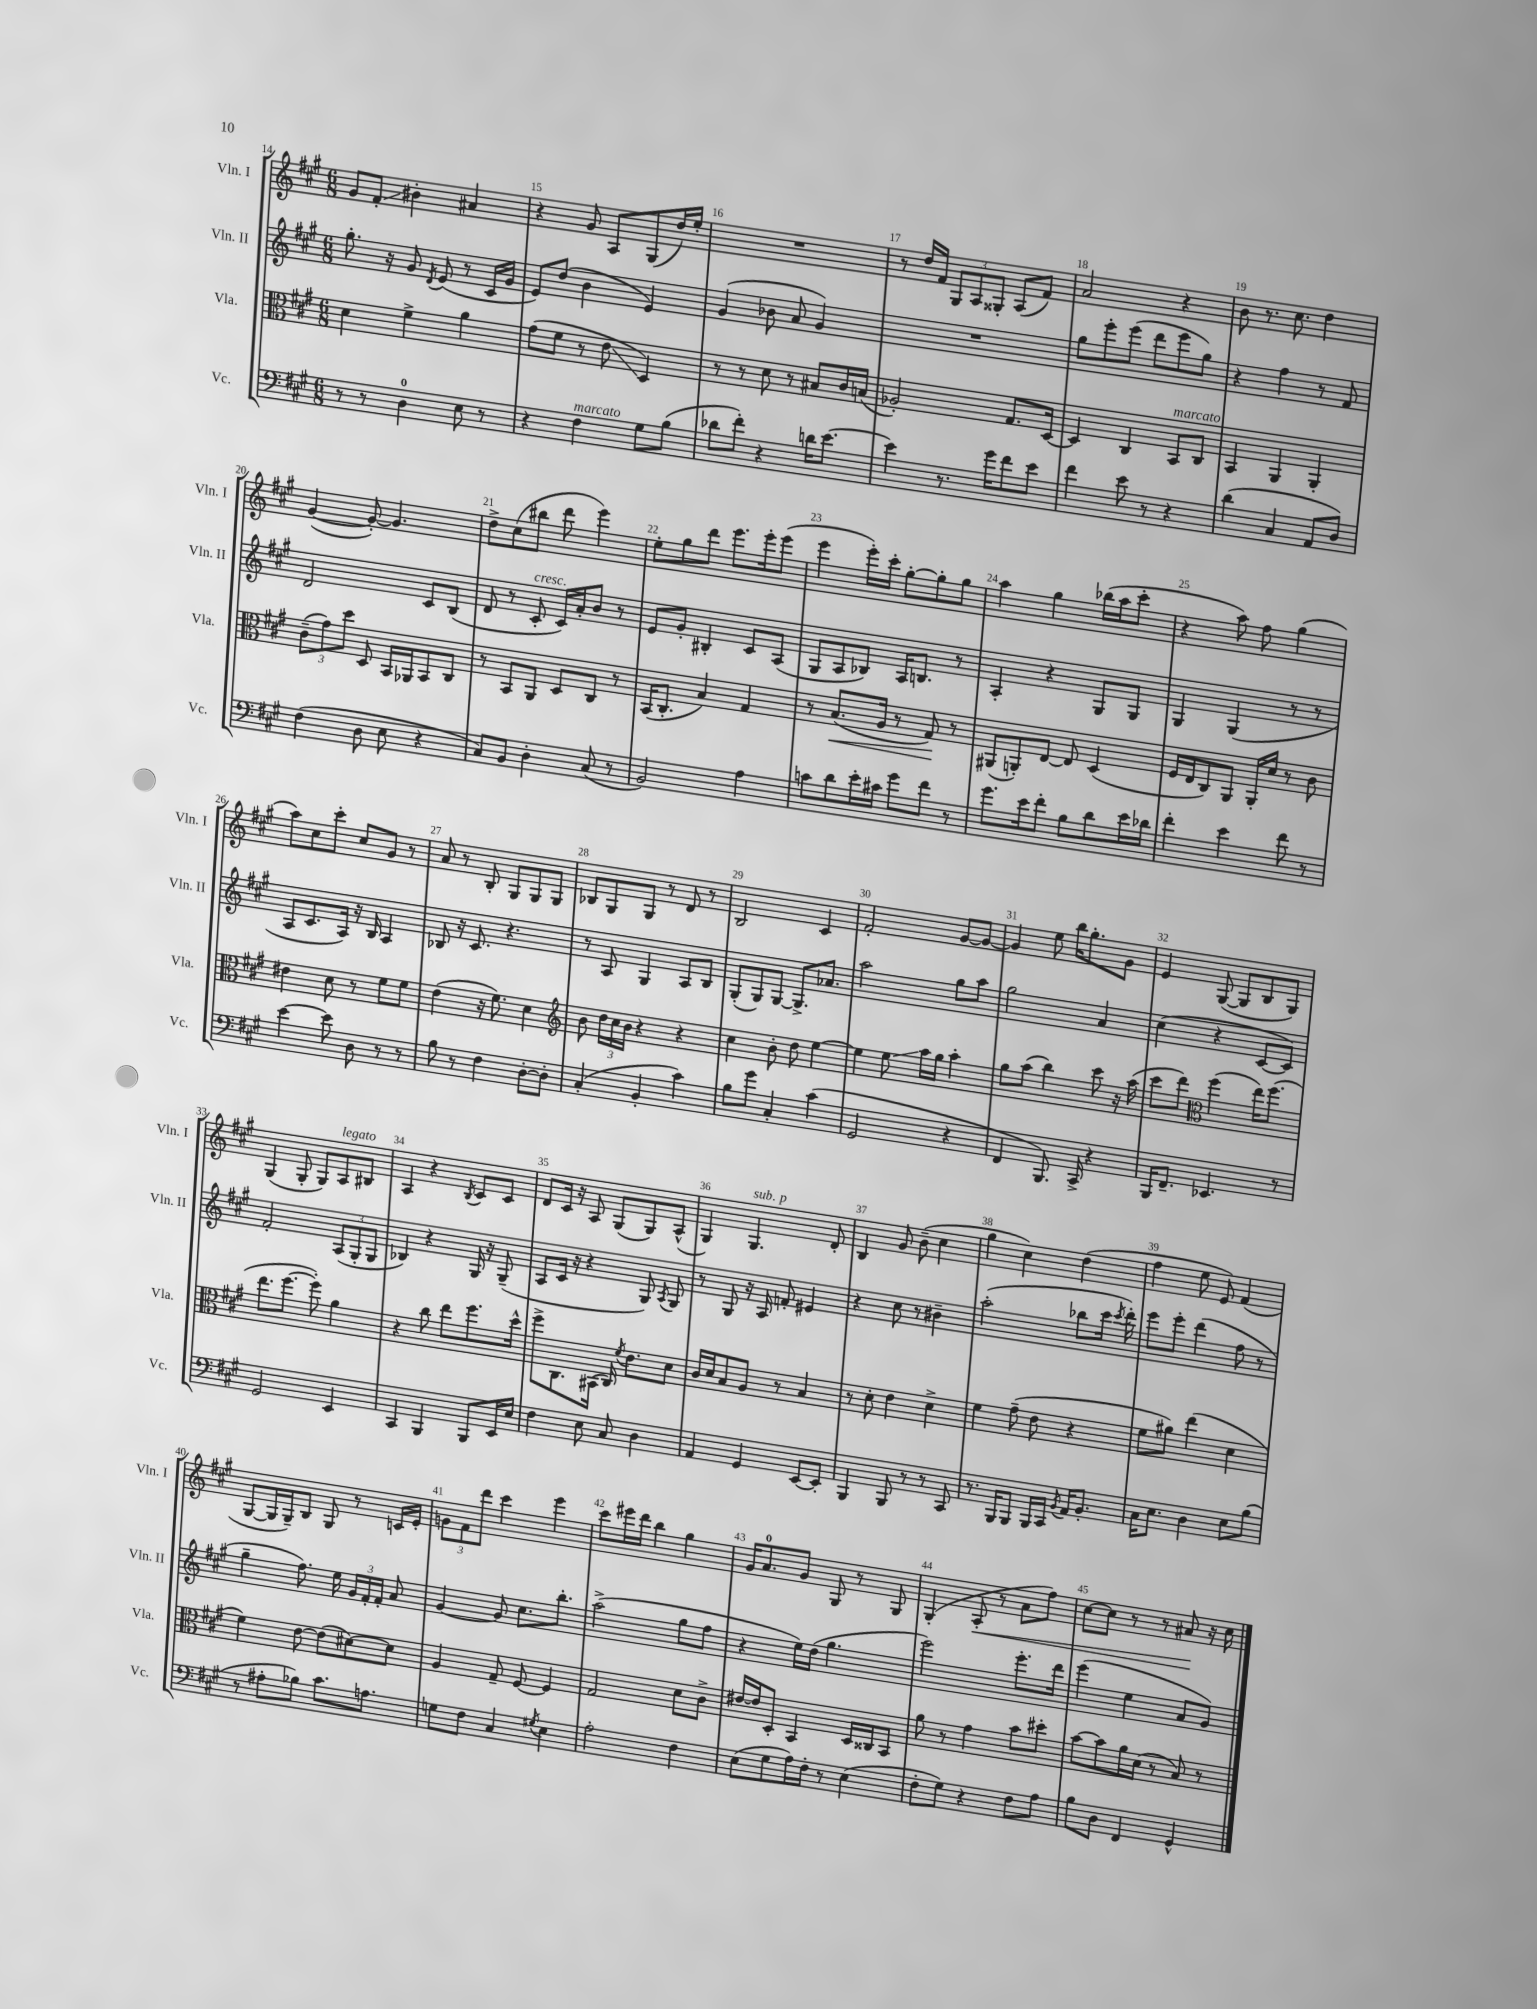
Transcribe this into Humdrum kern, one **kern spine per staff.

**kern	**kern	**kern	**kern
*staff4	*staff3	*staff2	*staff1
*clefF4	*clefC3	*clefG2	*clefG2
*k[f#c#g#]	*k[f#c#g#]	*k[f#c#g#]	*k[f#c#g#]
*M6/8	*M6/8	*M6/8	*M6/8
8r	4d\	8.gg#'\	8g#/L
8r	.	.	8f#'/J
.	.	16r	.
4D\	4f#^\	8g#/	4b#'\
.	.	8qd/	.
.	.	(8e/	.
8E\	4a\	8r	4a#/
8r	.	16c#/LL	.
.	.	16g#/JJ	.
=	=	=	=
4r	(8g#\L	8e/L)	4r
.	8f#\J	(8dd/J	.
4F#\	8r	4b\	8g#/
.	8e\	.	8A/L
8G#\L	4D/)	4e/)	(8G#/
(8B\J	.	.	16dd/L)
.	.	.	16ee'/JJ
=	=	=	=
8d-\L	8r	(4g#/	2.r
8f#'\J)	8r	.	.
4r	8d\	8b-\	.
.	8r	8a/	.
16d\LK	8B#/L	4g#/)	.
[8.e\J	.	.	.
.	16c#/L	.	.
.	(16B/JJ	.	.
=	=	=	=
4e\]	2A-'/)	2.r	8r
.	.	.	16dd/LL
.	.	.	16f#/JJ
8.r	.	.	12G#/L
.	.	.	12A/
.	.	.	12G##'/J
16g#\LK	.	.	.
8f#\	8.G#/L	.	(8A/L
8e\J	.	.	8f#/J)
.	[16D/Jk	.	.
=	=	=	=
4f#\	4D/]	8gg#\L	2a/
.	.	8eee'\	.
8e\	4C#/	(8eee\J	.
8r	.	8ddd\L	.
4r	8BB/L	8eee\	4r
.	8C#/J	8gg#\J)	.
=	=	=	=
(4d\	4BB/	4r	8b\
.	.	.	8.r
4C#/	4AA/	4ff#\	.
.	.	.	8.cc#\
8AA/L	4AA'/	8r	4dd\
8D/J)	.	8f#/	.
=	=	=	=
(4F#\	(12c#~\L	2d/	([4g#/
.	12g#\)	.	.
.	12dd\J	.	.
8D\	8D/	.	8g#'/_)
8E\	16BB/LL	.	4.g#/]
.	16AA-/J	.	.
4r	8BB/	8c#/L	.
.	8C#/J	(8B/J	.
=	=	=	=
8C#/L)	8r	8d/	8dd^\L
8BB/J	8BB/L	8r	(8cc#\
4D'\	8AA/J	8c#'/	8bb#\J
.	8D/L	16c#/LL)	8ddd\
.	.	16a'/J	.
(8C#/	8C#/J	8b/J	4eee\)
8r	8r	8r	.
=	=	=	=
2BB/)	(16BB/LK	8e/L	8ee'\L
.	8.C#'/J	.	.
.	.	8g#'/J	8gg#\
.	4B/)	4B#'/	8ddd\J
.	.	.	8.eee\L
4A\	4G#/	8c#/L	.
.	.	.	16eee'\k
.	.	(8A/J	(8eee\J
=	=	=	=
8c\L	8r	8G#/L	4eee\
8d\	(8.B/L	8A/	.
16e'\L	.	8B-/J)	16eee'\LL)
16c#\JJ	16A/Jk	.	16ccc#'\JJ
8g#\L	8r	16A/LK	[8gg#'\L
.	.	8.B/J	.
8f#\J	8G#/)	.	8gg#'\]
8r	8r	8r	8gg#\J
=	=	=	=
8.g#\L	(8AA#/L	4A'/	4aa\
.	8AA'/)	.	.
16e\k	.	.	.
8f#'\J	[8E/J	4r	4gg#\
8B\L	8E/]	.	.
8d\	(4D/	8G#/L	(16bb-\LL
.	.	.	16aa\J
16e\L	.	8G#/J	8ccc#'\J
16d-\JJ	.	.	.
=	=	=	=
4f#'\	16F#/LL	4G#/	4r
.	16E/J	.	.
.	8C#/)	.	.
4e\	8AA/J	(4G#/	8aa\)
.	16AA'/LL	.	8ff#\
.	16d/JJ	.	.
8f#\	8r	8r	(4gg#\
8r	8c#\	8r	.
=	=	=	=
[4e\	4e#\	8A/L	8aa\L)
.	.	8.c#/	8cc#\
8e\]	8d\	.	8ccc#'\J
.	.	16A/Jk)	.
8D\	8r	16r	8cc#/L
.	.	16B/	.
8r	8f#\L	4A/	8g#/J
8r	8f#\J	.	8r
=	=	=	=
8B\	(4e\	8B-/	8a/
8r	.	16r	8r
.	.	8.c#/	.
4F#\	16r	.	8B'/
.	8.f#\)	.	.
.	.	4.r	8G#/L
[8D'\L	4d\	.	8G#/
8D'\]J	.	.	8G#/J
=	=	=	=
*	*clefG2	*	*
(4C#'/	8b\	8r	8B-/L
.	24dd\LL	8A/	8G#/
.	24cc#\	.	.
.	24b\JJ	.	.
4BB'/	4r	4G#/	8G#/J
.	.	.	8r
4c#\)	4r	8A/L	8d/
.	.	8B/J	8r
=	=	=	=
8B\L	4cc#\	(8G#'/L	2B/
8g#\J	.	8G#/)	.
4C#'/	8b'\	[8G#/J	.
.	8dd\	8.G#^/]L	.
(4c#\	[4ee\	.	4c#/
.	.	8.a-/J	.
=	=	=	=
2GG#/	4ee\]	2aa\	2f#'/
.	8ee\	.	.
.	16aa\LL	.	.
.	16gg#\JJ	.	.
4r	4aa'\	8gg#\L	[8g#/L
.	.	8aa\J	8g#/_J
=	=	=	=
4FF#/	8gg#\L	2gg#\	4g#/]
.	(8aa\J	.	.
8.BBB/)	4bb\)	.	8ee\
.	.	.	16bb\LK
16CC#^/	.	.	8.gg#'\
4r	8ccc#\	4a/	.
.	16r	.	8g#\J
.	(16aa\	.	.
=	=	=	=
16BBB/LK	8ccc#\L	(4cc#\	4e/
8.FF#~/J	.	.	.
.	8ddd\J)	.	.
*	*clefC3	*	*
4.EE-/	(4ff#\	4r	([8G#/
.	.	.	8G#/]L
.	16ee\LK)	[8c#/L	8B/
.	(8.ff#\J	.	.
8r	.	8c#/]J)	8G#/J)
=	=	=	=
2GG#/	8.ee\L	2f#'/	(4G#/
.	[8.ff#\J	.	.
.	.	.	8G#'/
.	8ff#'\])	.	8G#/L)
4EE/	4a\	(12A/L	8A/
.	.	12G#'/	.
.	.	.	8B#/J
.	.	12G#/J	.
=	=	=	=
4CC#/	4r	4B-/)	4A/
4BBB/	8cc#\	4r	4r
.	8ee\L	.	.
.	.	.	8qB/
8BBB/L	8.ff#\	16G#/	8c#/L
.	.	16r	.
16EE/L	.	(8G#~/	8c#/J
16E/JJ	16dd^^\Jk	.	.
=	=	=	=
4F#\	8ff#^\L	8A/L	8d/L
.	8.C#\	16c#/Jk	16c#/Jk
.	.	16r	16r
8E\	.	4r	8A/
.	(16BB#\Jk	.	.
8C#/	16C#/)	.	(8G#/L
.	8qf#/	.	.
.	8.e\L	.	.
4D\	.	8G#/)	8G#/)
.	.	8qA/	.
.	8d\J	8G#/	(8A^^/J
=	=	=	=
4AA/	16c#/LL	8r	4G#/)
.	16d/J	.	.
.	8B/	8G#/	.
4GG#/	8A/J	16r	4.G#/
.	.	16A/	.
.	8r	8f'/	.
[8EE/L	4B/	4e#/	.
8EE'/]J	.	.	8d'/
=	=	=	=
4BBB/	8r	4r	4B/
.	8d'\	.	.
8BBB/	4e\	8cc#\	8g#/
8r	.	8r	(8b~\
8r	4d^\	4b#~\	4cc#\
8CC#/	.	.	.
=	=	=	=
8.r	4f#\	(2aa'\	4gg#\
16BBB/LK	.	.	.
8BBB/J	(8g#~\	.	4cc#\)
16BBB/LL	8e\	.	.
16CC#/JJ	.	.	.
8qBB/	.	.	.
16AA/LK	4r	8bb-\L	(4dd\
8.BB'/J	.	.	.
.	.	16ccc#\Jk	.
.	.	8qccc#/	.
.	.	16ddd'\)	.
=	=	=	=
16C#\LK	8f#\L	8eee\L	4ff#\
8.E\J	.	.	.
.	8a#\J)	8eee'\J	.
4D\	(4ee\	(4ddd\	8ee\
.	.	.	8e/)
8E\L	4d\	8ff#\	(4f#/
(8B\J	.	8r	.
=	=	=	=
8r	4f#\)	4gg#~\	[8G#/L
8A#'\L	.	.	16G#/]L
.	.	.	16G#~/J)
8B-\J)	[8e\	8.ff#\)	8B/J
8.c#\L	(8e\]L	.	8G#/
.	.	16ee\	.
.	[8d#\)	24g#/LL	8r
.	.	24f#'/	.
8.A\J	.	.	.
.	.	24f#'/JJ	.
.	8d#\]J	8a/	16c/LL
.	.	.	16e'/JJ
=	=	=	=
8G\L	4A/	[4g#/	12g\L
.	.	.	12f#\
8F#\J	.	.	.
.	.	.	12ddd\J
4C#/	8G#~/	8g#/]	4ccc#\
.	[8F#/	8.cc#\L	.
8qG#/	.	.	.
4E\	4F#/]	.	4eee\
.	.	8.bb'\J	.
=	=	=	=
2A'\	2G#/	(2aa^\	8ccc#\L
.	.	.	16eee#\L
.	.	.	16ddd\JJ
.	.	.	4bb\
4F#\	8d\L	8gg#\L	4gg#\
.	8c#^\J	8ff#\J	.
=	=	=	=
(8E\L	[16e#/LL	4r	16g#/LK
.	16e#/]J	.	8.a/
8G#\	8D'/J	.	.
16A\L)	4BB/	16ee\LL)	8g#/J
16F#'\JJ	.	(16dd\JJ	.
8r	.	4.gg#\	8G#/
(4E\	16D/LL	.	8r
.	16C##/J	.	.
.	8BB/J	.	8G#/
=	=	=	=
8F#'\L	8a\	2eee\)	(4G#'/
8G#\J)	8r	.	.
4r	4g#\	.	8A'/
.	.	.	8r
8F#\L	8b\L	8.eee'\L	8a\L
8A\J	8dd#'\J	.	8ff#\J)
.	.	16ddd\Jk	.
=	=	=	=
8B\L	[8b\L	(4eee\	[8cc#\L
8D\J	8b\]	.	8cc#\]J
4FF#/	16a\L	4ee\	8r
.	(16d\JJ	.	.
.	8r	.	8r
4GG#^^/	8B/)	8a/L	8a#/
.	8r	8g#/J)	16r
.	.	.	16cc#\
==	==	==	==
*-	*-	*-	*-
